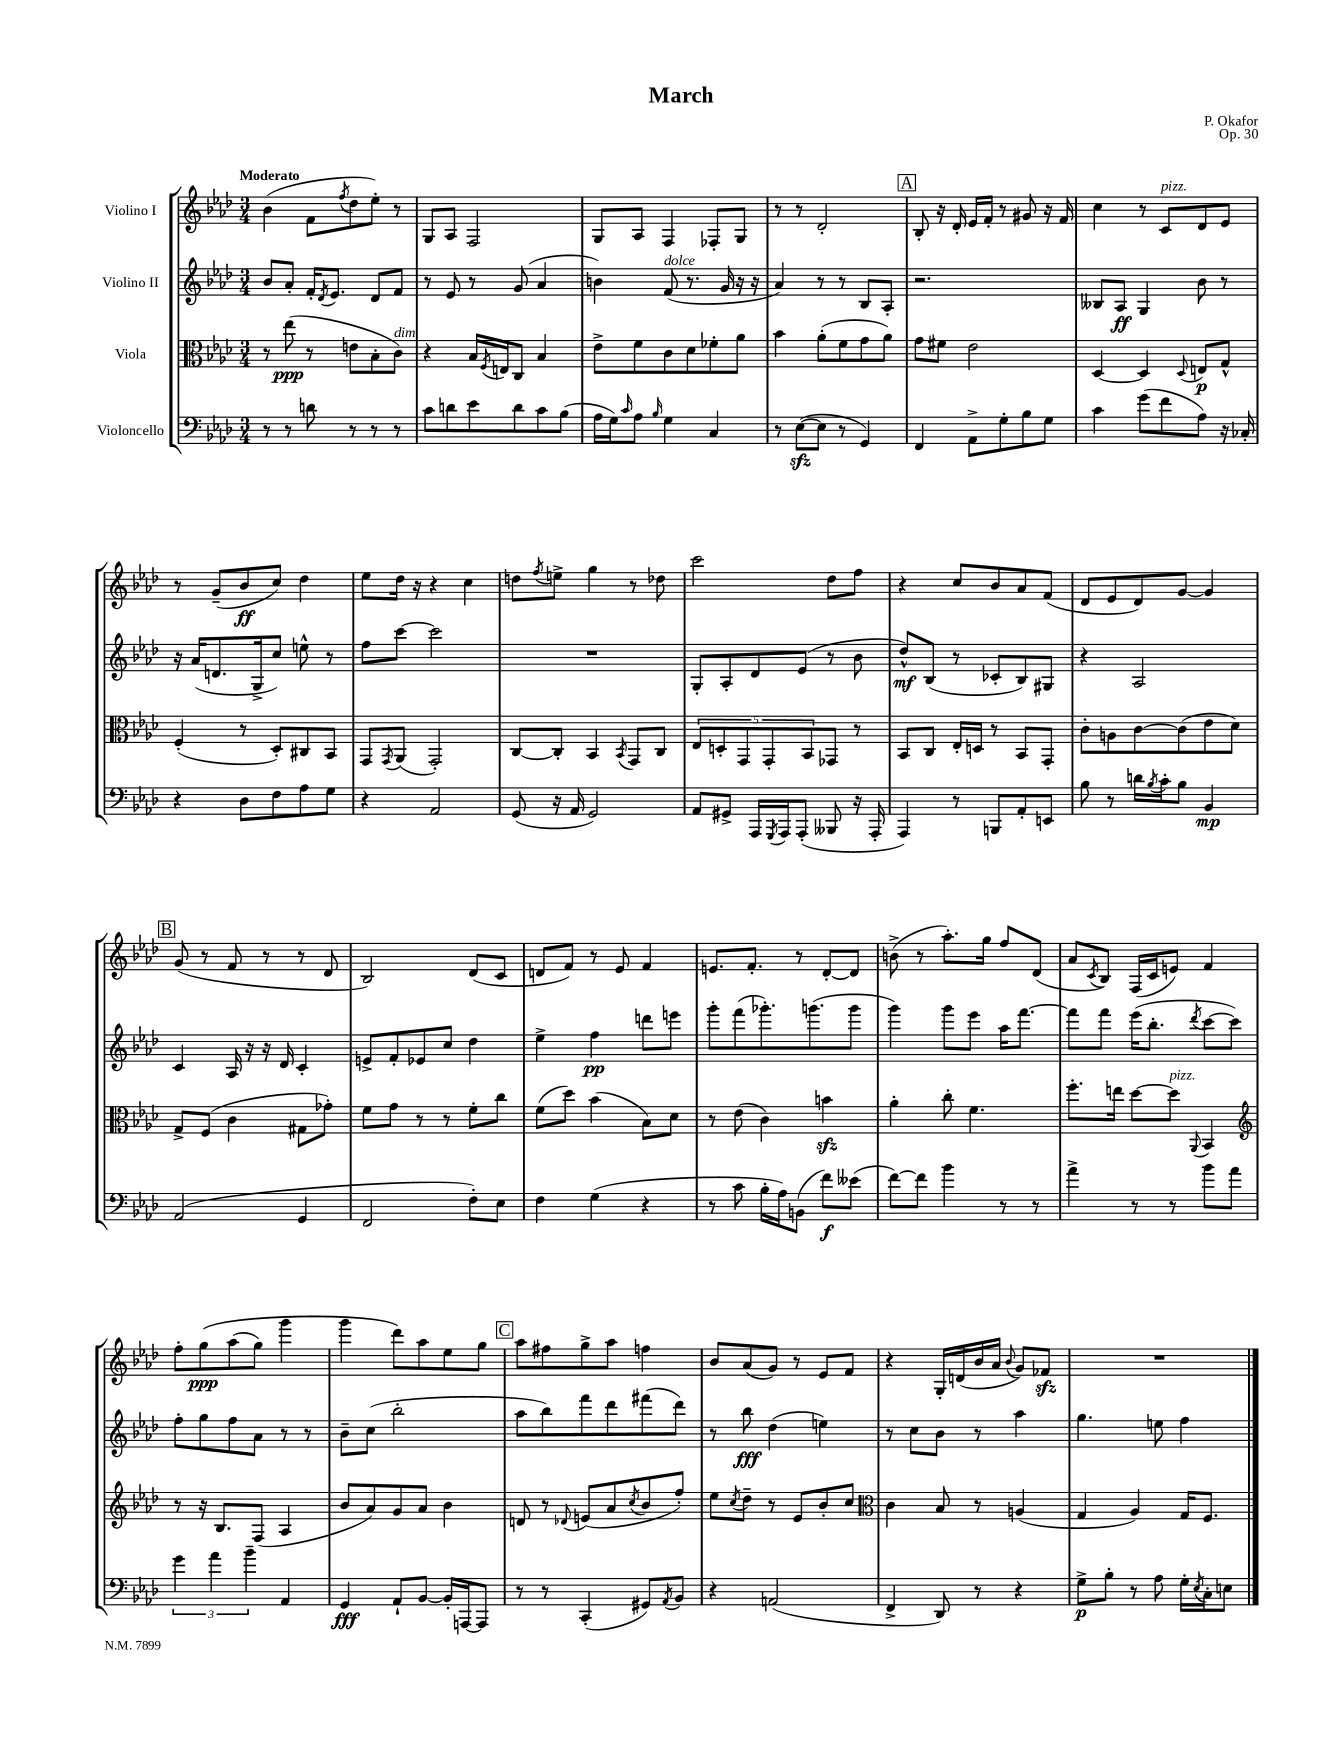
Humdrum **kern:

**kern	**kern	**kern	**kern
*staff4	*staff3	*staff2	*staff1
*clefF4	*clefC3	*clefG2	*clefG2
*k[b-e-a-d-]	*k[b-e-a-d-]	*k[b-e-a-d-]	*k[b-e-a-d-]
*M3/4	*M3/4	*M3/4	*M3/4
8r	8r	8b-	(4b-
8r	(8ee-	8a-'	.
8d	8r	16f'	8f
.	.	8qd-	.
.	.	8.e-	.
.	.	.	8qff
8r	8e	.	8dd-
8r	8B-'	8d-	8ee-')
8r	8c)	8f	8r
=	=	=	=
8c	4r	8r	8G
8d	.	8e-	8A-
8e-	16B-	8r	2F
.	8qF	.	.
.	16E	.	.
8d	8C	(8g	.
8c	4B-	4a-	.
(8B-	.	.	.
=	=	=	=
16A-	8e-^	4b)	8G
16G)	.	.	.
16qqc	.	.	.
8A-	8f	.	8A-
16qqB-	.	.	.
4G	8c	(8f	4F
.	8d-	8.r	.
4C	8f-'	.	8F-'
.	.	16g	.
.	8a-	16r	8G
.	.	16r	.
=	=	=	=
8r	4b-	4a-)	8r
([8E-	.	.	8r
8E-]	(8a-'	8r	2d-'
8r	8f	8r	.
4GG)	8g	8B-	.
.	8a-)	8A-'	.
=	=	=	=
4FF	8g	2.r	8B-'
.	8f#	.	16r
.	.	.	16d-'
8AA-^	2e-	.	16e-
.	.	.	16f'
8G'	.	.	8r
8B-	.	.	8g#
8G	.	.	16r
.	.	.	16f
=	=	=	=
4c	[4D-	8B--	4cc
.	.	8A-	.
(8g	4D-]	4G	8r
8f	.	.	8c
.	8qqD-	.	.
8A-)	8E	8b-	8d-
16r	8G^^	8r	8e-
16C-'	.	.	.
=	=	=	=
4r	(4F'	16r	8r
.	.	(16a-	.
.	.	8.d	(8g~
8D-	8r	.	8b-
.	.	16G^	.
8F	8D-')	8cc)	8cc)
8A-	8C#	8ee^^	4dd-
8G	8BB-	8r	.
=	=	=	=
4r	8GG	8ff	8ee-
.	8qGG	.	.
.	(8AA-	[8ccc	16dd-
.	.	.	16r
2AA-	2GG')	2ccc]	4r
.	.	.	4cc
=	=	=	=
(8GG	[8C	2.r	8dd
.	.	.	8qff
16r	8C']	.	8ee^
16AA-	.	.	.
2GG)	4BB-	.	4gg
.	8qBB-	.	.
.	8GG	.	8r
.	8C	.	8dd-
=	=	=	=
8AA-	10E-	8G'	2ccc
.	10D'	.	.
8GG#^	.	8A-'	.
.	10GG	.	.
16AAA-	.	8d-	.
.	10GG'	.	.
8qGGG	.	.	.
16AAA-	.	.	.
(8AAA-'	.	(8e-	.
.	10BB-	.	.
8BBB--	8GG-	8r	8dd-
16r	8r	8b-	8ff
16AAA-'	.	.	.
=	=	=	=
4AAA-)	8BB-	8dd-^^)	4r
.	8C	(8B-	.
8r	16E-'	8r	8cc
.	16D	.	.
8BBB	8r	8c-'	8b-
8AA-'	8BB-	8B-)	8a-
8EE	8GG'	8G#	(8f
=	=	=	=
8B-	8c'	4r	8d-
8r	8A	.	8e-
16d	[8c	2A-	8d-)
8qB-	.	.	.
16c'	.	.	.
8B-	(8c]	.	[8g
4BB-	8e-	.	4g]
.	8d-)	.	.
=	=	=	=
(2AA-	8G^	4c	(8g
.	(8F	.	8r
.	4c	16A-	8f
.	.	16r	.
.	.	16r	8r
.	.	16d-	.
4GG	8G#	4c'	8r
.	8g-')	.	8d-
=	=	=	=
2FF	8f	8e^	2B-)
.	8g	8f'	.
.	8r	8e-	.
.	8r	8cc	.
8F')	8f'	4dd-	(8d-
8E-	8cc	.	8c
=	=	=	=
4F	(8f	4ee-^	8d
.	8dd-)	.	8f)
(4G	(4b-	4ff	8r
.	.	.	8e-
4r	8B-)	8ddd	4f
.	8d-	8eee	.
=	=	=	=
8r	8r	8ggg'	8.e
8c	(8e-	(8fff	.
.	.	.	8.f'
16B-'	4c)	8.ggg-')	.
16A-)	.	.	.
(8BB	.	.	8r
.	.	(8.ggg	.
8f)	4b	.	[8d-'
(8e--	.	8ggg	8d-]
=	=	=	=
[8f)	4a-'	4ggg)	(8b^
8f]	.	.	8r
4b-	8cc'	8ggg	8.aa-')
.	4.f	8eee-	.
.	.	.	16gg
8r	.	16aa-	8ff
.	.	[8.fff	.
8r	.	.	(8d-
=	=	=	=
4a-^	8.ff'	8fff]	8a-
.	.	.	8qc
.	.	8fff	8B-)
.	16ee	.	.
8r	[8dd-	(16eee-	(16F
.	.	8.bb-'	16c
8r	8dd-]	.	8e)
.	8qqAA-	8qddd-	.
8b-	4BB-	[8ccc	4f
8a-	.	8ccc])	.
=	=	=	=
*	*clefG2	*	*
6g	8r	8ff'	8ff'
.	16r	8gg	&(8gg
6a-	.	.	.
.	8.B-	.	.
.	.	8ff	(8aa-
6b-~	.	.	.
.	(8F	8a-	8gg)
4AA-	4A-	8r	4ggg
.	.	8r	.
=	=	=	=
4GG	8b-	8b-~	4ggg
.	8a-)	(8cc	.
8AA-`	8g	2bb-'	8ddd-&)
[8BB-	8a-	.	8aa-
16BB-']	4b-	.	8ee-
[16AAA	.	.	.
8AAA]	.	.	8gg
=	=	=	=
8r	8d	8aa-	8aa-
8r	8r	8bb-)	8ff#
.	8qqd-	.	.
(4CC'	(8e	8fff	8gg^
.	8a-	8ddd-	8aa-
.	8qcc	.	.
8GG#)	8b-	(8fff#	4ff
8qAA-	.	.	.
8BB-	8ff')	8ddd-)	.
=	=	=	=
4r	8ee-	8r	8b-
.	8qcc	.	.
.	8dd-~	8bb-	(8a-
(2AA	8r	(4dd-	8g)
.	8e-	.	8r
.	8b-'	4ee)	8e-
.	8cc	.	8f
=	=	=	=
*	*clefC3	*	*
4FF^	4c	8r	4r
.	.	8cc	.
8DD-)	8B-	8b-	16G'
.	.	.	(16d
8r	8r	8r	16b-
.	.	.	16a-
.	.	.	8qqb-
4r	(4A	4aa-	8g)
.	.	.	8f-
=	=	=	=
8G^	4G	4.gg	2.r
8B-'	.	.	.
8r	4A-)	.	.
8A-	.	8ee	.
16G'	16G	4ff	.
8qE-	.	.	.
16C'	8.F	.	.
8E	.	.	.
==	==	==	==
*-	*-	*-	*-
